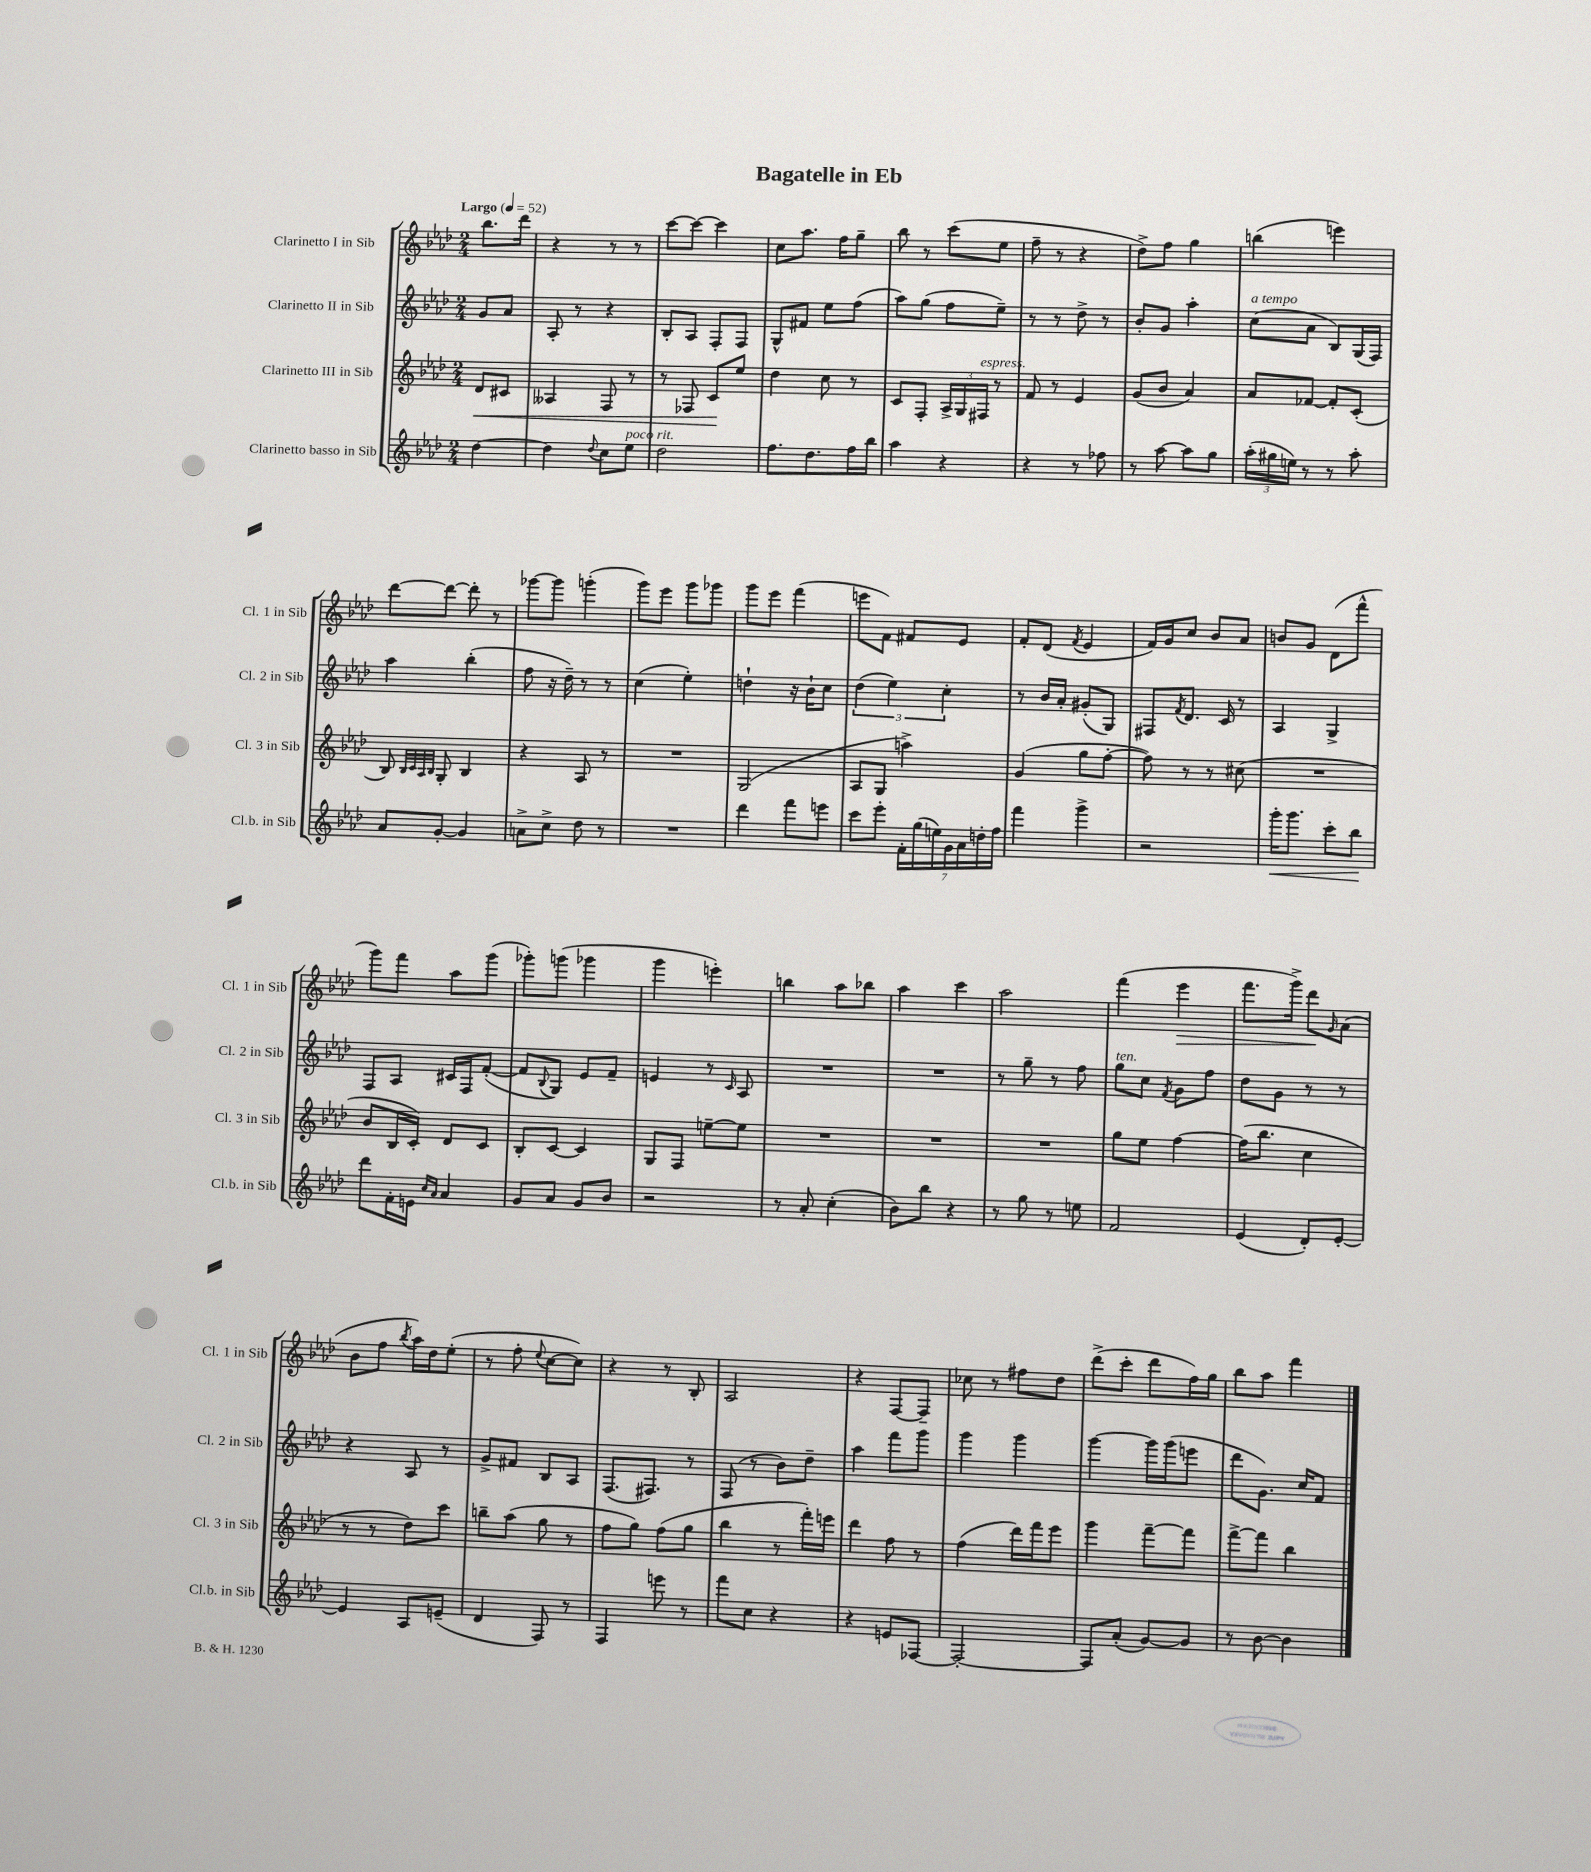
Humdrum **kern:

**kern	**kern	**kern	**kern
*staff4	*staff3	*staff2	*staff1
*clefG2	*clefG2	*clefG2	*clefG2
*k[b-e-a-d-]	*k[b-e-a-d-]	*k[b-e-a-d-]	*k[b-e-a-d-]
*M2/4	*M2/4	*M2/4	*M2/4
*MM52	*MM52	*MM52	*MM52
[4dd-	8d-	8g	8.bb-
.	8c#	8a-	.
.	.	.	16ddd-
=	=	=	=
4dd-]	4A--	8A-'	4r
.	.	8r	.
8qqdd-	.	.	.
8cc	8F	4r	8r
8ee-	8r	.	8r
=	=	=	=
2dd-	8r	8B-'	[8ccc
.	8F-	8A-	8ccc_
.	8c	8F'	4ccc]
.	8ee-	8F	.
=	=	=	=
8.ff	4dd-	8G^^	8cc
.	.	8f#	8.aa-
8.dd-	.	.	.
.	8cc	8ee-	.
.	.	.	16ff
16ff	8r	(8ff	8gg~
16bb-	.	.	.
=	=	=	=
4aa-	8c	8aa-)	8bb-
.	8F'	(8gg	8r
4r	24A-^	8ff	(8ccc
.	24G	.	.
.	24F#	.	.
.	8r	8ee-~)	8ee-
=	=	=	=
4r	8f	8r	8ff~
.	8r	8r	8r
8r	4e-	8dd-^	4r
8ff-	.	8r	.
=	=	=	=
8r	(8g	8b-'	8dd-^)
[8aa-	8b-	8g	8ff
8aa-]	4a-)	4aa-'	4gg
8gg	.	.	.
=	=	=	=
(24aa-'	8a-	(8cc	(4bb
24gg#	.	.	.
24ee)	.	.	.
8r	[8f-	8a-	.
8r	8f-']	8B-)	4eee)
8aa-'	(8c'	(16G	.
.	.	16F)	.
=	=	=	=
8a-	8B-)	4aa-	[8ddd-
.	32qqB-	.	.
.	32qqc	.	.
.	32qqA-	.	.
.	32qqB-	.	.
[8g'	8G'	.	8ddd-_
4g]	4B-	(4bb-'	8ddd-']
.	.	.	8r
=	=	=	=
8a^	4r	8ff	[8ggg-
8cc^	.	16r	8ggg-]
.	.	16dd-~)	.
8dd-	8A-	8r	(4ggg'
8r	8r	8r	.
=	=	=	=
2r	2r	(4cc	8ggg)
.	.	.	8eee-
.	.	4ee-')	8ggg
.	.	.	8ggg-
=	=	=	=
4ddd-	(2G	4dd`	8ggg
.	.	.	8eee-
8fff	.	16r	(4fff
.	.	16b-`	.
8eee	.	8cc	.
=	=	=	=
8ccc	8A-	(6dd-	8eee
8eee-'	8G	.	8f)
.	.	6ee-)	.
28f'	4aa^)	.	8f#
(28gg	.	.	.
28ee)	.	.	.
.	.	6cc'	.
28g	.	.	.
.	.	.	8e-
28a-	.	.	.
28dd'	.	.	.
28ff	.	.	.
=	=	=	=
4fff	(4g	8r	8f'
.	.	16b-	(8d-
.	.	16a-'	.
.	.	.	8qf
4ggg^	8gg	(8g#'	4e-
.	[8ff'	8G)	.
=	=	=	=
2r	8ff])	8F#	16f)
.	.	.	16g
.	.	8qf	.
.	8r	8.d-	8cc
.	8r	.	8b-
.	.	16c	.
.	(8cc#	8r	8a-
=	=	=	=
16ggg'	2r	4A-	8b
8.ggg	.	.	.
.	.	.	8g
8ccc'	.	4G^	(8d-
8bb-	.	.	8fff^^
=	=	=	=
8ddd-	8b-	8F	8ggg)
16f'	16B-	8A-	8fff
16e	16c')	.	.
16qqcc	.	.	.
16qqa-	.	.	.
4a-	8d-	16c#	8aa-
.	.	16F	.
.	8c	([8f'	(8ggg
=	=	=	=
8g	8B-'	8f]	8ggg-')
.	.	8qqB-	.
8a-	[8c	8G)	(8ggg
8g	4c]	8e-	4ggg-
8b-	.	8f~	.
=	=	=	=
2r	8G	4e	4ggg
.	8F	.	.
.	[8ee~	8r	4eee')
.	.	16qqc	.
.	8ee]	8A-	.
=	=	=	=
8r	2r	2r	4bb
8a-'	.	.	.
(4cc'	.	.	8aa-
.	.	.	8bb-
=	=	=	=
8b-)	2r	2r	4aa-
8bb-	.	.	.
4r	.	.	4ccc
=	=	=	=
8r	2r	8r	2aa-
8gg	.	8gg~	.
8r	.	8r	.
8ee	.	8ff	.
=	=	=	=
2f	8gg	8gg	(4fff
.	8ee-	8cc	.
.	.	8qf	.
.	[4ff	8g	4eee-
.	.	8ff	.
=	=	=	=
(4e-	(16ff]	8dd-	8.fff
.	8.bb-	.	.
.	.	8g	.
.	.	.	16ggg^)
8d-')	4cc	8r	8ddd-
.	.	.	16qqg
[8e-'	.	8r	(8a-
=	=	=	=
4e-]	8r	4r	8b-
.	8r	.	8ff
.	.	.	8qbb-
8A-	8dd-)	8A-	16aa-)
.	.	.	16dd-
(8e~	8ccc	8r	(8ee-'
=	=	=	=
4d-	8bb~	8g^	8r
.	(8aa-	8f#	8ff'
.	.	.	8qqee-
8F)	8gg	8B-	[8cc
8r	8r	8A-	8cc])
=	=	=	=
4F	8ff	(8.F	4r
.	8gg)	.	.
.	.	8.F#)	.
8eee	(8ff	.	8r
8r	8gg	8r	8B-'
=	=	=	=
8fff	4bb-	(8F	2A-
8cc	.	8r	.
4r	8r	8b-)	.
.	16fff')	8dd-~	.
.	16eee	.	.
=	=	=	=
4r	4ddd-	4aa-	4r
8e	8ff	8fff	[8F
[8F-	8r	8ggg	8F~]
=	=	=	=
2F-'_	(4ff	4ggg	8cc-
.	.	.	8r
.	16ddd-)	4ggg	8ff#
.	16fff	.	.
.	8eee-	.	8dd-
=	=	=	=
8F-]	4ggg	[4ggg	(8ddd-^
(8a-'	.	.	8ccc'
[8g)	[8fff~	16ggg]	8ddd-
.	.	(16ggg	.
8g]	8fff]	8eee	16ff)
.	.	.	16gg
=	=	=	=
8r	[8fff^	8ddd-	8bb-
[8b-	8fff]	8.g)	8aa-
4b-]	4bb-	.	4fff
.	.	16cc	.
.	.	8f	.
==	==	==	==
*-	*-	*-	*-
